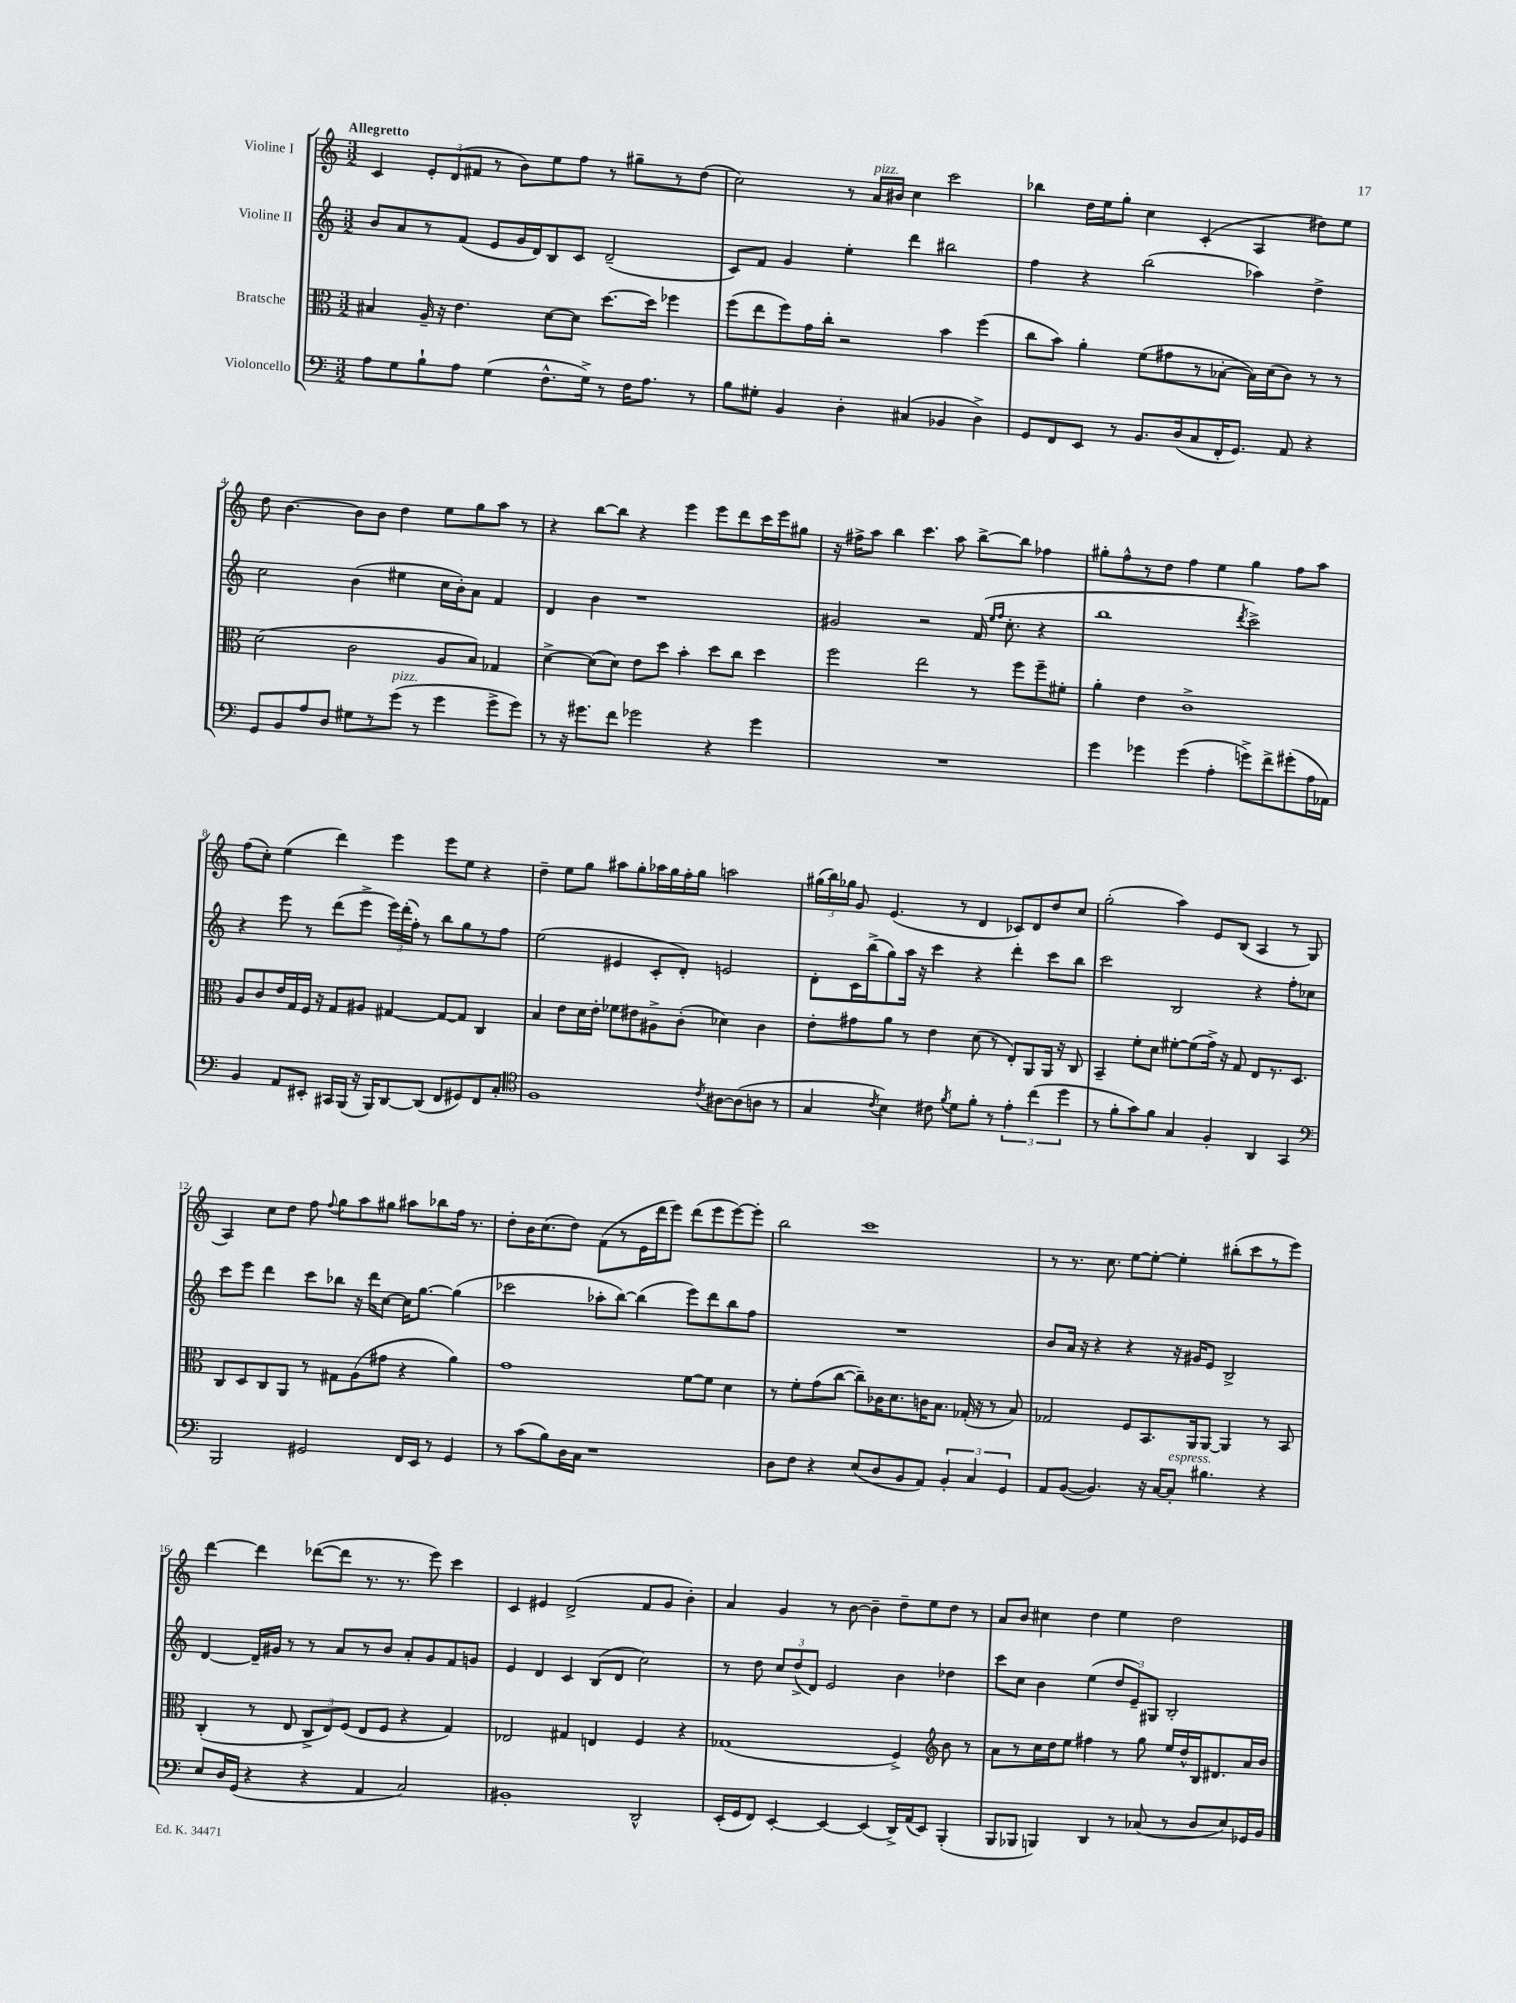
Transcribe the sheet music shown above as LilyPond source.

<<
\new StaffGroup <<
\new Staff = "s0" \with { instrumentName = "Violine I" } {
    \clef treble \key c \major \numericTimeSignature \time 3/2 \tempo "Allegretto"
    \autoBeamOff c'4 \tuplet 3/2 { e'8[-. d'8( fis'8] } r8 b'8[) e''8 f''8] r8 gis''8[-- r8 d''8]( |
    c''2) r8 a'16[^\markup { \italic "pizz." } bis'16] c''4 c'''2 |
    bes''4 d''16[ e''16 g''8]-. c''4 c'4-.( a4 dis''8[) e''8] |
    d''8 b'4.~ b'8[ b'8] d''4 e''8[ g''8 a''8] r8 |
    r4 b''8[~ b''8] r4 e'''4 e'''8[ d'''8 c'''16 e'''16 gis''8] |
    r16 fis''16[-> a''8] b''4 c'''4. a''8 b''8[~-> b''8] fes''4 |
    gis''8[-. f''8-^ r8 d''8] f''4 e''4 gis''4 f''8[ a''8] |
    f''8[( c''8]-.) e''4( d'''4) e'''4 e'''8[ e''8] r4 |
    d''4-- e''8[ g''8] ais''8[ g''8-. aes''16 g''16 f''16-. g''16] a''2 |
    \tuplet 3/2 { gis''16[( b''16) ges''16] } g'8 e'4.( r8 d'4 ces'8[) d'8 d''8 c''8] |
    g''2-.( a''4) e'8[ b8]( a4 r8 g8 |
    a4) c''8[ d''8] f''8 \appoggiatura { f''8 } g''8[ a''8 gis''8] ais''8[ bes''8 f''16] r8. |
    d''8[-. b'16 c''8.( d''8]) f'8[( r8 e'16 d'''16 e'''8]) d'''8[( e'''8 e'''8~) e'''8]-. |
    b''2 c'''1 |
    r8 r8. c''8. e''8[~ e''8]~-. e''4-. bis''8[-.( c'''8 r8 e'''8]) |
    d'''4~ d'''4 des'''8[~( des'''8] r8. r8. e'''8) c'''4 |
    c'4 eis'4 d'2->( f'8[ g'8] b'4-.) |
    a'4 g'4 r8 b'8~ b'4-- d''8[-- e''8 d''8] r8 |
    a'8[ b'8] cis''4 d''4 e''4 d''2 \bar "|." |
}
\new Staff = "s1" \with { instrumentName = "Violine II" } {
    \clef treble \key c \major \numericTimeSignature \time 3/2
    \autoBeamOff b'8[ a'8 r8 f'8]( e'8[ g'16 d'16) b8 c'8] d'2--( |
    c'8[) f'8] g'4 e''4-. d'''4 bis''2 |
    f''4 r4 b''2( aes''4) d''4-> |
    c''2 b'4( eis''4 c''16[ b'16-.) a'8] f'4 |
    d'4 b'4 r1 |
    gis'2 r2 f'16( \grace { e''16[ f''16] } c''8.-. r4 |
    b''1 \acciaccatura { d'''8 } c'''2->) |
    r4 e'''8 r8 d'''8[( e'''8]-> \tuplet 3/2 { e'''16[) d'''16-.( f''16]-.) } r8 b''8[ g''8 r8 f''8] |
    e''2( eis'4 c'8[-. d'8]-.) e'2 |
    d'8[-. c'16 b''16->( g''8) a''16] r16 c'''4 r4 d'''4-. c'''8[ b''8] |
    c'''2 b2 r4 f''8[-. ces''8] |
    c'''8[ e'''8] d'''4 c'''8[ bes''8] r16 d'''16[ c''8]~ c''16[ g''8.]~ g''4( |
    ces'''2 aes''8[-. b''8]~) b''4( e'''8[) d'''8 b''8 f''8] |
    R1. |
    b'8[ a'16] r16 r4 r4 r16 gis'16[ e'8] b2-> |
    d'4~ d'16[-- gis'16] r8 r8 a'8[ r8 b'8] a'8[-. gis'8 f'8 g'8] |
    e'4 d'4 c'4 b8[( d'8] c''2) |
    r8 d''8 \tuplet 3/2 { c''8[ d''8->( d'8]) } e'2 b'4 des''4 |
    c'''8[ c''8] b'4 e''4( \tuplet 3/2 { d''8[ e'8--) gis8] } b2-. \bar "|." |
}
\new Staff = "s2" \with { instrumentName = "Bratsche" } {
    \clef alto \key c \major \numericTimeSignature \time 3/2
    \autoBeamOff bis4 a16-- r16 e'4. d'8[~ d'8] d''8.[~ d''16] fes''4 |
    f''8[( e''8 f''8) g'16 c''16]-. r2 b'4 f''4( |
    c''8[ b'8]) a'4-. f'8[( gis'8 r8 bes8]~-. bes16[) d'16( c'8]) r8 r8 |
    d'2( c'2 a8[ b8]) ges4 |
    d'4~-> d'8[( d'8]) e'8[ d''8] b'4-. d''8[ c''8] d''4 |
    f''2 e''2 r8 f''8[ f''8-- fis'8]-. |
    a'4-. e'4 c'1-> |
    a8[ c'8 e'16 g16 f16] r16 g8[ ais8] gis4~ gis8[~ gis8] c4 |
    b4 e'8[ d'16 e'16]-. fes'8[ eis'8 ais8-> c'8]-.( des'4) c'4 |
    e'8[-. gis'8 a'8] r8 e'4 d'8( r8 e8[-.) a,8 a,16] r16 c8 |
    b,4-- f'8[-. d'8] fis'8[~-. fis'8( g'16]->) r16 g8 e8[ r8. d8.] |
    c8[ d8 c8 a,8] r8 gis8[ a8( gis'8] r4 a'4) |
    g'1 f'8[~ f'8] d'4 |
    r8 f'8[-. g'8( c''8]~ c''8[--) ces'16 d'8. c'16 b8.] ges16-.( r16 r8 b8) |
    ges2 f8[ b,8. a,16 a,8]~ a,4 r8 b,8 |
    c4-.( r8 e8 \tuplet 3/2 { c8[-> e8) f8]( } e8[ f8] r4 g4) |
    ees2 gis4 e4 f4 r4 |
    ges1( f4->) \clef treble b'8 r8 |
    a'8[ r8 c''16 d''16 e''8] fis''4 r8 g''8 e''16[ d''16-^ b16 dis'8. a'16 b'16] \bar "|." |
}
\new Staff = "s3" \with { instrumentName = "Violoncello" } {
    \clef bass \key c \major \numericTimeSignature \time 3/2
    \autoBeamOff a8[ g8 b8-! a8] g4( f8.[-^ g16]->) r8 f16[ a8.] r8 |
    b8[ gis8]-. b,4 d4-. cis4( bes,4 d4->) |
    g,8[ f,8 e,8] r8 b,8.[ d16( c8 f,16-. g,8.]) a,8 r4 |
    g,8[ b,8 a8 d8] gis8[ r8 g'8]^\markup { \italic "pizz." }( r8 g'4 g'8[-> g'8]) |
    r8 r16 gis'8.[ f'8] ges'2 r4 ges'4 |
    R1. |
    g'4 ges'4 ges'4( a4-. g'8[->) f'8-> gis'8-.( a16 aes,16]) |
    b,4 a,8[ eis,8]-. cis,16[ b,,16]( r16 b,,16[) d,8~ d,8]( f,8[ gis,8) f,8 c8]-. |
    \clef tenor f1 \acciaccatura { c'8 } ais8[~ ais8( a8] r8 |
    g4 \acciaccatura { c'8 } b4) cis'8 \acciaccatura { f'8 } d'8[ f'8]-. r8 \tuplet 3/2 { e'4-. c''4( d''4 } |
    r8 f'8[-. g'8) f'8] g4 f4-. a,4 g,4 |
    \clef bass b,,2 gis,2 f,16[ e,16] r8 gis,4 |
    r8 c'8[( b8) d16 c16] r1 |
    d8[ f8] r4 e8[( d8 b,8 a,8]) \tuplet 3/2 { b,4-. c4 g,4 } |
    a,8[ b,8]~( b,4.) r16 c16[~ c8]-.^\markup { \italic "espress." } bis4. r4 |
    e8[ d16 g,16]( r4 r4 a,4 c2) |
    bis,1-. d,2-^ |
    e,16[-.( g,16 f,8]) e,4~-. e,4~ e,4( d,16[->) a,16( e,8]) b,,4-.( |
    b,,8[ bes,,8] b,,4) d,4 r8 ces8( r8 d8[ e8) ges,16 b,16] \bar "|." |
}
>>
>>
